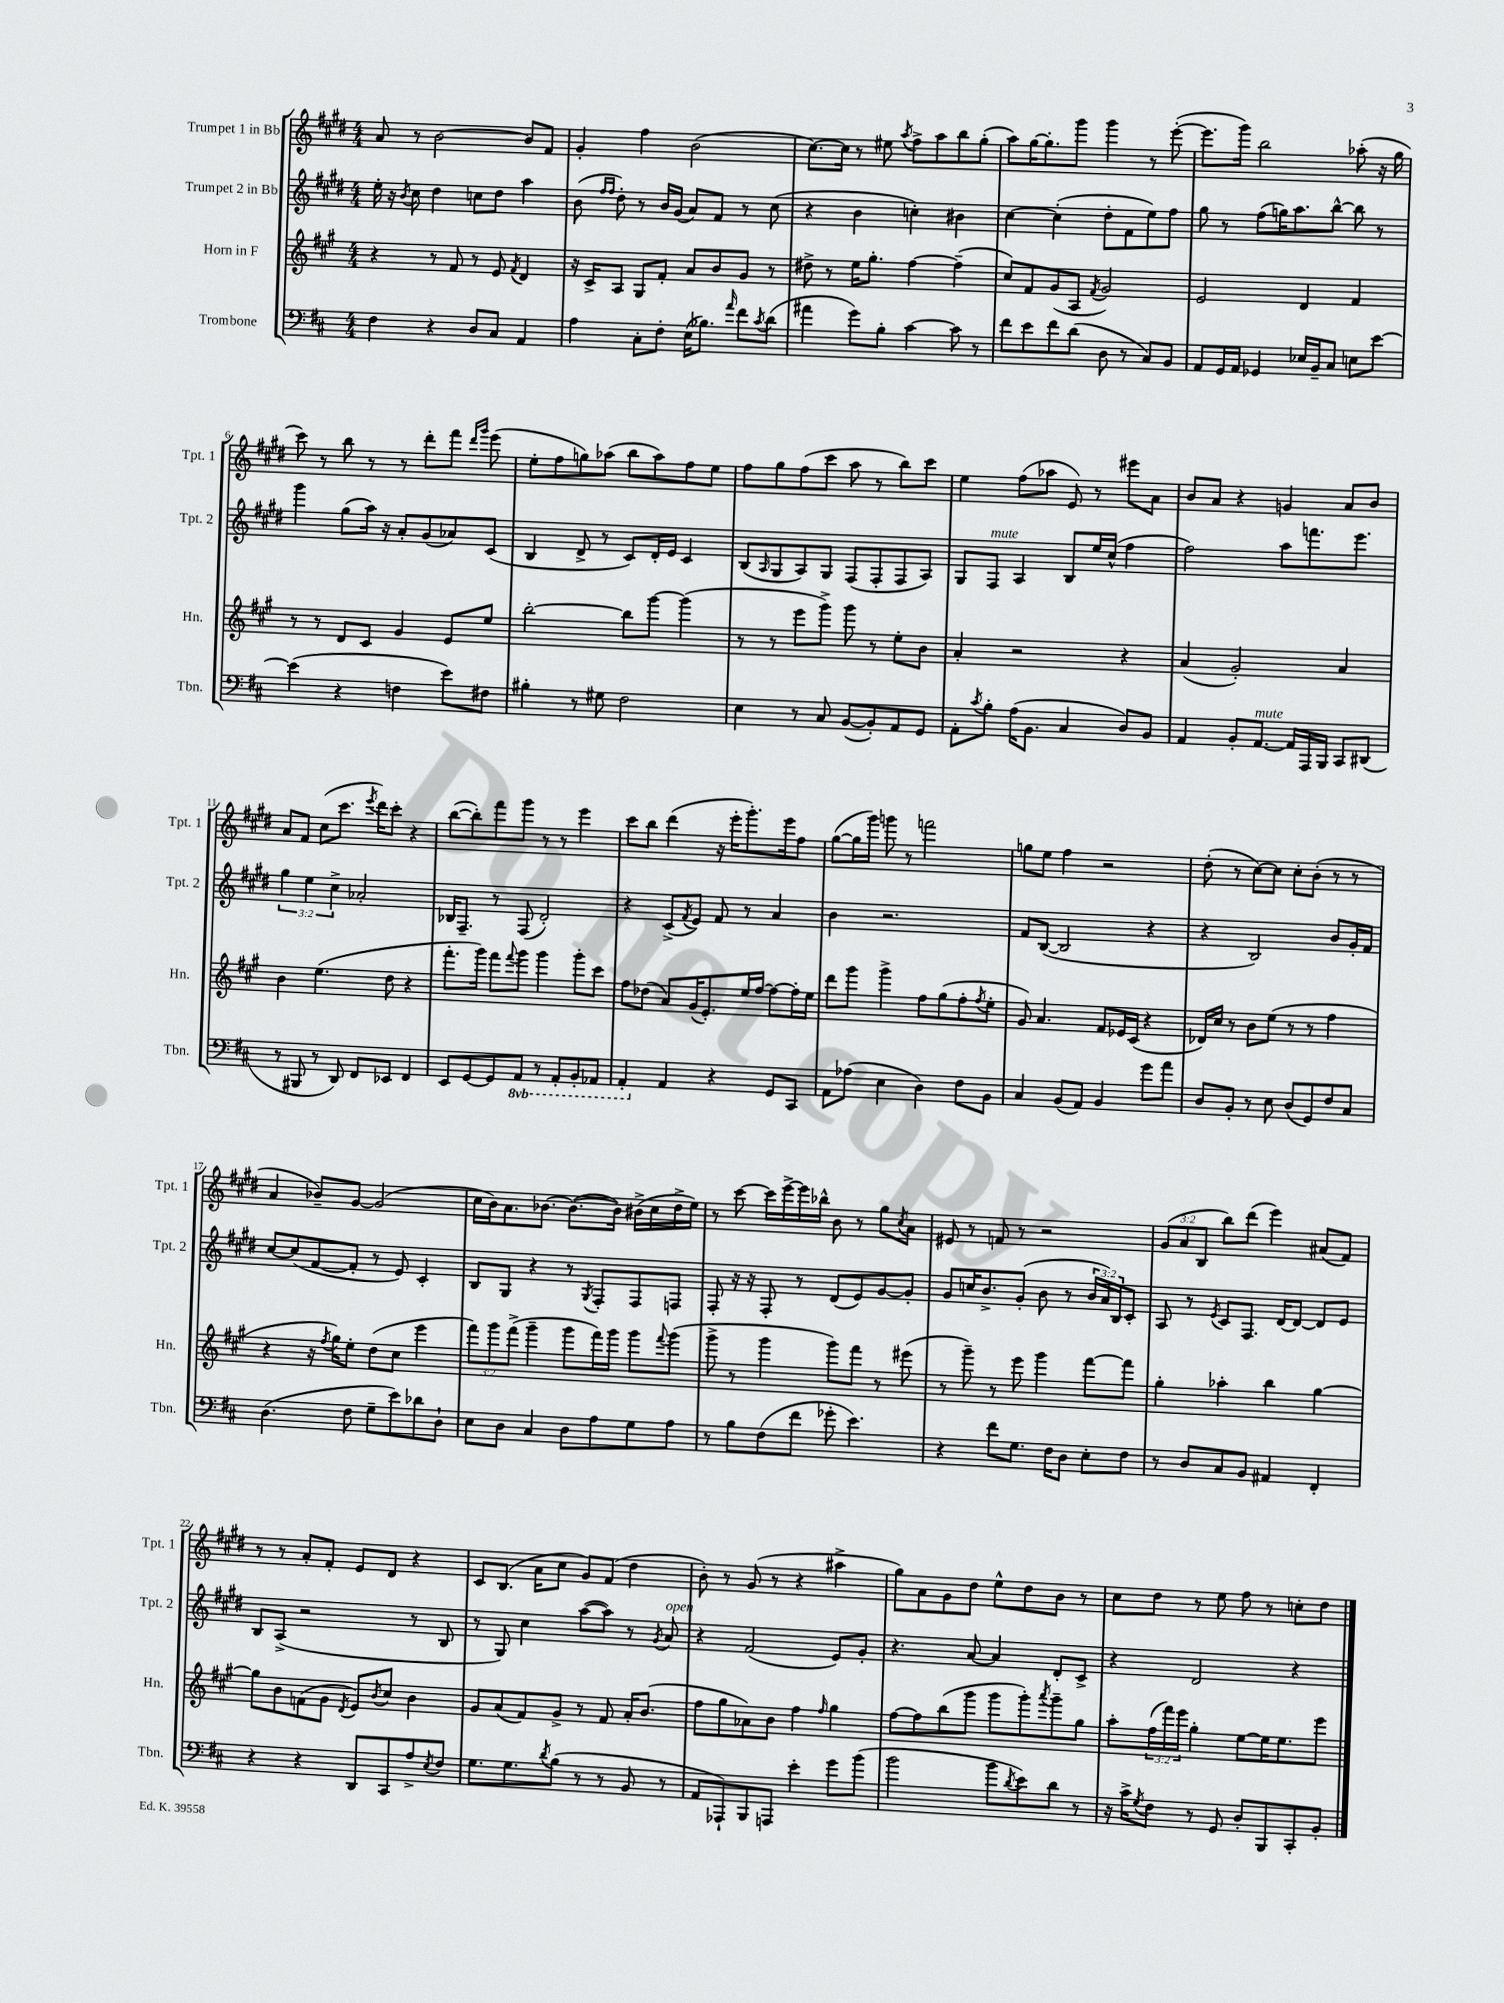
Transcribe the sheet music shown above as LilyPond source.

<<
\new StaffGroup <<
\new Staff = "s0" \with { instrumentName = "Trumpet 1 in Bb" shortInstrumentName = "Tpt. 1" } {
    \clef treble \key e \major \numericTimeSignature \time 4/4 \override Staff.TupletNumber.text = #tuplet-number::calc-fraction-text
    a'8 r8 b'2~ b'8 fis'8 |
    gis'4-. fis''4 b'2( |
    cis''8.~) cis''16 r8 eis''8 \acciaccatura { a''8 } fis''8-> a''8 b''8 gis''8-.( |
    a''8) gis''16~ gis''8.-. gis'''8 gis'''4 r8 e'''8~-.( |
    e'''8. gis'''16) b''2 aes''8-.( r16 gis''16 |
    cis'''8) r8 b''8 r8 r8 dis'''8-. fis'''8 \grace { dis'''16 gis'''16 } e'''8( |
    e''8-. fis''8 g''8) aes''8( b''8 aes''8) fis''8 e''8 |
    fis''8 gis''8 fis''8( cis'''8 a''8 r8 b''8) cis'''8 |
    e''4 fis''8( aes''8 e'8) r8 eis'''8 a'8 |
    b'8 a'8 r4 g'4 a'8 b'8 |
    a'8 fis'8 cis''8( cis'''8. \acciaccatura { e'''8 } dis'''16) cis'''8-. r4 |
    b''8~( b''8-.) fis'''8 gis'''8 r8 r8 e'''4 |
    cis'''8 b''8 dis'''4( r16 e'''16-. gis'''8.-.) e'''16 fis''8 |
    gis''8~( gis''16 gis'''16) g'''8 r8 f'''2 |
    g''8 e''8 fis''4 r2 |
    dis''8-.( r8 cis''8~) cis''8 cis''8-. b'8-.( r8 r8 |
    a'4 bes'8--) gis'8~ gis'2( |
    cis''16 b'16) a'8. bes'8.~ bes'8.~( bes'16) bis'16->( cis''16 dis''16-> e''16) |
    r8 cis'''8~ cis'''16 e'''16~-> e'''16 bes''16-^ b'8 r8 gis''8 \acciaccatura { cis''8 } a'8 |
    eis'8 r8 f'8 r8 r2 |
    \tuplet 3/2 { gis'8( a'8 b8 } b''8) dis'''8( e'''4) ais'8( fis'8) |
    r8 r8 a'8-. fis'8-. e'8 dis'8 r4 |
    cis'8 b8.( a'16 cis''8 gis'8) fis'8( dis''4 |
    b'8-.) r8 gis'8( r8 r4 ais''4-> |
    gis''8) a'8 gis'8 dis''8 e''8-^ dis''8 b'8 r8 |
    cis''8 dis''8 r8 e''8 fis''8 r8 c''8-. dis''8 \bar "|." |
}
\new Staff = "s1" \with { instrumentName = "Trumpet 2 in Bb" shortInstrumentName = "Tpt. 2" } {
    \clef treble \key e \major \numericTimeSignature \time 4/4 \override Staff.TupletNumber.text = #tuplet-number::calc-fraction-text
    e''16-. r16 \acciaccatura { b'8 } cis''8 dis''4 c''8 dis''8 a''4 |
    b'8( \grace { fis''16 fis''16 } dis''8-.) r8 b'16 gis'16( a'8) fis'8 r8 cis''8( |
    r4 b'4 c''4-.) bis'4 |
    cis''4~ cis''4-.( dis''8-. fis'8 e''8) fis''8 |
    gis''8 r8 fis''8( g''16) a''8. b''8~-^ b''8 r8 |
    gis'''4 gis''8( a''16) r16 a'8-. gis'8( aes'8) cis'8( |
    b4 dis'8-> r8 cis'8) dis'16-. e'16 cis'4 |
    b8( \grace { a16 } gis8 a8) gis8 fis8( fis8-. fis8 a8) |
    gis8 fis8^\markup { \italic "mute" } a4 b8 e''16 cis''16-^( fis''4 |
    fis''2) a''8 f'''8. e'''8. |
    \tuplet 3/2 { gis''4 e''4 cis''4-> } aes'2-. |
    bes16 fis8.-- r8 fis8( dis'2-.) |
    r4 cis'8->( \acciaccatura { fis'8 } e'8) fis'8 r8 a'4 |
    b'4 r2. |
    fis'8 b8~( b2 r4 |
    r4 b2) b'8 gis'16-. fis'16 |
    cis''8~ cis''8( fis'8~ fis'8-. r8 e'8) cis'4-. |
    b8 gis8 r4 r8 \acciaccatura { gis8 } fis8-. fis8 f8 |
    fis8-. r16 r16 fis8-. r8 dis'8( e'8) gis'8~ gis'8-. |
    gis'8 c''16 b'8.-> gis'8-.( b'8 r8 \tuplet 3/2 { b'16 a'16) b16 } cis'8-. |
    a8 r8 \acciaccatura { e'8 } cis'8 fis8. dis'16~ dis'8~ dis'8 e'8 |
    b8 a8->( r2 r8 b8 |
    r8 gis8) cis''4 a''8~( a''8) r8 \acciaccatura { gis'8 } a'8^\markup { \italic "open" } |
    r4 fis'2( e'8) gis'8-. |
    r4. a'8~ a'4 dis'8-. cis'8-> |
    r4 dis'2 r4 \bar "|." |
}
\new Staff = "s2" \with { instrumentName = "Horn in F" shortInstrumentName = "Hn." } {
    \clef treble \key a \major \numericTimeSignature \time 4/4 \override Staff.TupletNumber.text = #tuplet-number::calc-fraction-text
    r4 r8 fis'8 r8 e'8 \acciaccatura { fis'8 } d'4 |
    r16 cis'16-> a8 gis8 fis'8-. a'8 b'8 gis'8 r8 |
    dis''8-> r8 e''16 gis''8.-. fis''4~ fis''4--( |
    cis''8) fis'8 gis'8( a8 \acciaccatura { fis'8 } gis'2) |
    e'2 d'4 fis'4 |
    r8 r8 d'8 cis'8 gis'4 e'8 e''8 |
    b''2~-. b''8 gis'''8~ gis'''4( |
    r8 r8 e'''8 gis'''8->) gis'''8 r8 e''8-. b'8 |
    a'4-. r2 r4 |
    a'4( gis'2-.) a'4 |
    b'4 e''4.( d''8 r4 |
    fis'''8.-. gis'''16) fis'''8 \appoggiatura { fis'''8 } gis'''8 gis'''4 gis'''8-. cis'''8 |
    fis''8 des''8( a'8) gis'16( e'8.-.) e''16 fis''16~ fis''8~ fis''16-. e''16 |
    d'''8 gis'''8 gis'''4-> fis''8 gis''8( fis''8-. \acciaccatura { fis''8 } e''8-. |
    gis'8) a'4. fis'8 ees'16 cis'16( r4 |
    des'16) cis''16 r8 b'8 e''8( r8 r8 fis''4 |
    r4 r16 \acciaccatura { fis''8 } gis''16) e''8-. d''8( cis''8 e'''4 |
    \tuplet 3/2 { fis'''8) gis'''8 fis'''8->( } gis'''4-- gis'''8 fis'''16) gis'''16 gis'''8 \appoggiatura { fis'''8 } gis'''8( |
    gis'''8-> r8 gis'''4 gis'''8) fis'''8 r8 eis'''8( |
    r8 gis'''8--) r8 e'''8 gis'''4 fis'''8~ fis'''8 |
    gis''4-. aes''4-. b''4 gis''4~ |
    gis''8 b'8 f'8( gis'8 \acciaccatura { d'8 } e'8) \acciaccatura { b'8 } cis''8 b'4 |
    gis'8 a'8( fis'8) gis'8-> r8 fis'8 a'16-. b'8.( |
    fis''8 gis''8 aes'8) b'8 fis''4 \grace { fis''16 } gis''4 |
    fis''8~ fis''8 b''8( gis'''8 gis'''8 gis'''8-.) \acciaccatura { a'''8 } gis'''8-- gis''8 |
    a''8-. \tuplet 3/2 { fis''16( fis'''16) e'''16 } gis''4-. e''8~ e''16 e''8. e'''8 \bar "|." |
}
\new Staff = "s3" \with { instrumentName = "Trombone" shortInstrumentName = "Tbn." } {
    \clef bass \key d \major \numericTimeSignature \time 4/4 \set Staff.ottavationMarkups = #ottavation-simple-ordinals
    fis4 r4 d8 cis8 a,4 |
    a4 cis8-. fis8-. e16( bes8.) \grace { a'16 } fis'8 \acciaccatura { cis'8 } d'8( |
    ais'4 g'8) b8-. cis'4~ cis'8 r8 |
    fis'8 e'8 fis'8 d'8( d8 r8 cis8) b,8 |
    a,8 g,16 a,16 ges,4 ees16 b,16-- cis8 e8 e'8~ |
    e'4( r4 f4 e'8) fis8 |
    bis4-. r8 gis8 fis2 |
    e4 r8 cis8 b,8~( b,8-.) a,8 g,8 |
    a,8-. \acciaccatura { cis'8 } b8-. a16( b,8. cis4 d8) b,8 |
    a,4 b,8-. a,8.~^\markup { \italic "mute" } a,16 a,,16 b,,16 cis,8 dis,8( |
    r8 bis,,8 r8 d,8) fis,8 ees,8 fis,4 |
    e,8 g,8~ g,8 \ottava #-1 a,,8 r8 a,,8-. b,,8-. aes,,8 |
    a,,4-. \ottava #0 a,4 r4 g,8 cis,8 |
    a,8 aes8( e4 d4) fis8 b,8 |
    cis4 b,8( a,8) b,4 g'8 a'8 |
    d8 b,8-. r8 e8 d8( g,8) fis8 cis8 |
    d4.( fis8 g8-- e'8) des'8 d8-! |
    e8 d8 cis4 d8 a8 g8 a8 |
    r8 b8 fis8( fis'8 ges'8-. e'4.) |
    r4 fis'8 g8. fis16 d8 e8-. fis8 |
    r8 d8 cis8 b,8 ais,4 fis,4-. |
    r4 r4 d,8 cis,8 a8-> \acciaccatura { e8 } fis8 |
    g8. g8. \acciaccatura { d'8 } b8( r8 r8 b,8 r8 |
    a,8 aes,,8-!) b,,8 a,,8 e'4-. g'8 b'8( |
    b'2 b'8 \acciaccatura { d'8 } e'8) d'8 r8 |
    r16 cis'16-> \acciaccatura { g8 } fis8 r8 g,8 d8-. b,,8 cis,8-. b,8-. \bar "|." |
}
>>
>>
